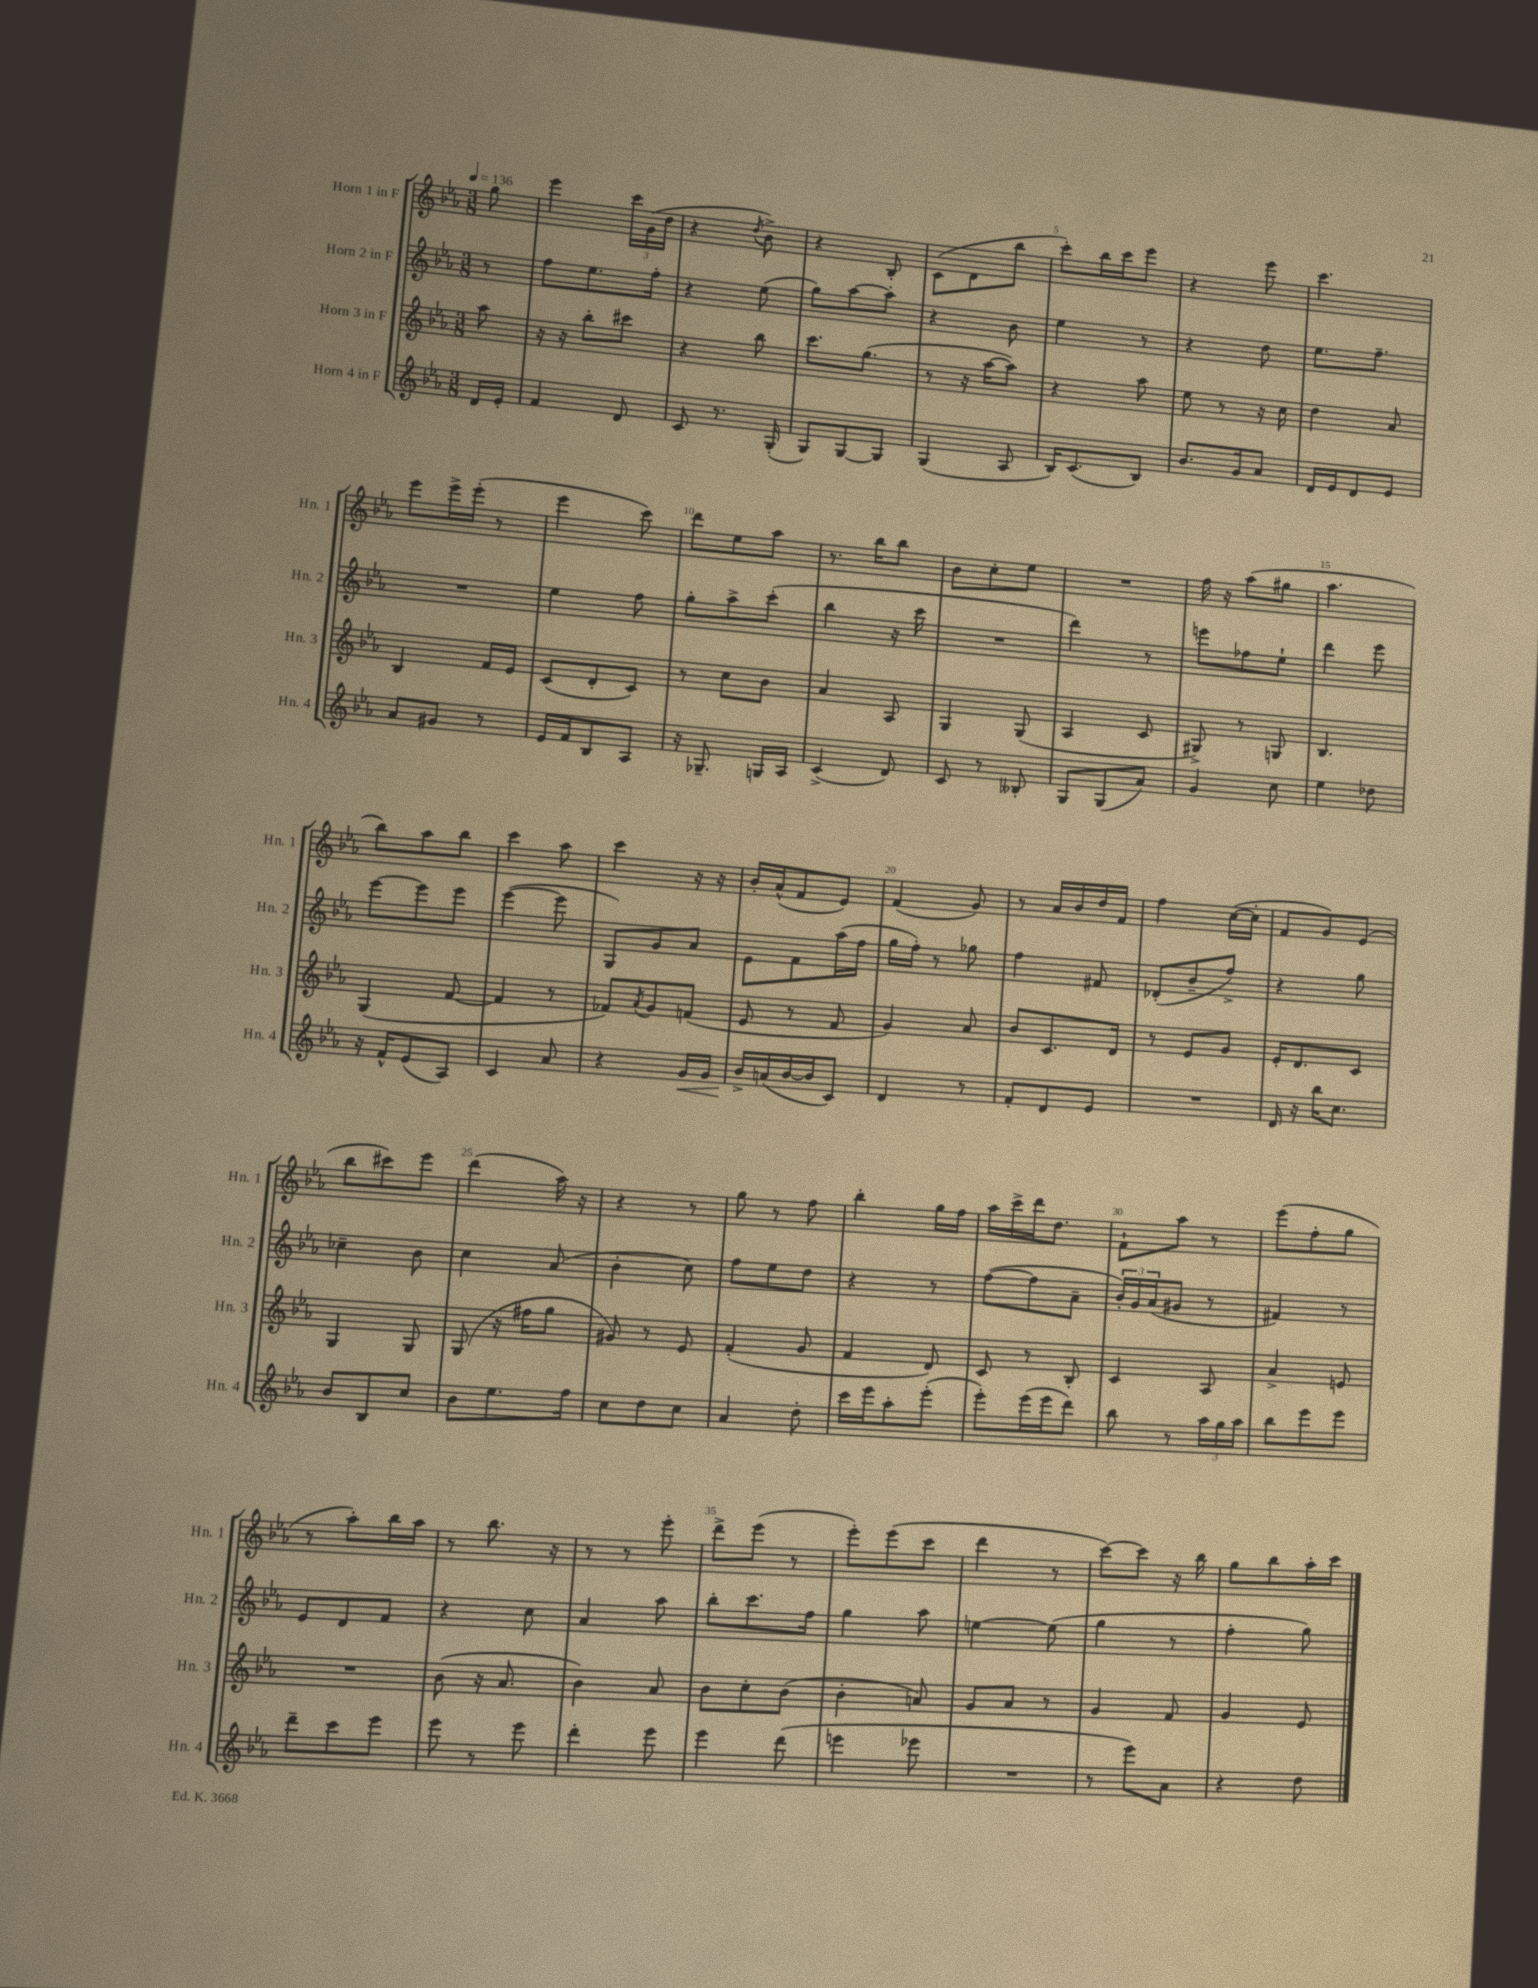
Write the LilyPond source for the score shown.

<<
\new StaffGroup <<
\new Staff = "s0" \with { instrumentName = "Horn 1 in F" shortInstrumentName = "Hn. 1" } {
    \clef treble \key ees \major \numericTimeSignature \time 3/8 \partial 8 \tempo 4 = 136
    g''8 |
    ees'''4 \tuplet 3/2 { c'''16 g'16( d''16 } |
    r4 \acciaccatura { d''8 } bes'8->) |
    r4 bes8-. |
    c'8( d'8 bes''8 |
    c'''8-.) bes''16 c'''16 ees'''8 |
    r4 ees'''8 |
    c'''4. |
    ees'''8 ees'''16-> ees'''16-.( r8 |
    ees'''4 c'''8) |
    d'''8 ees''8 aes''8 |
    r8. bes''16 bes''8 |
    bes'8 c''8-. ees''8 |
    R4. |
    f''16 r16 aes''8( gis''8 |
    aes''4. |
    bes''8) aes''8 bes''8 |
    c'''4 aes''8 |
    c'''4 r16 r16 |
    bes'16-. aes'16-^( f'8 ees'8) |
    f'4( g'8) |
    r8 aes'16 bes'16 d''16 f'16 |
    f''4 c''16~( c''16-. |
    f'8 g'8) ees'8( |
    bes''8 cis'''8) ees'''8 |
    d'''4( aes''16) r16 |
    r4 r8 |
    g''8 r8 f''8 |
    bes''4-. g''16 f''16 |
    aes''16 c'''16-> d'''16 d''8. |
    f'8-! aes''8 r8 |
    ees'''8( f''8-. g''8 |
    r8 aes''8-.) bes''16 aes''16 |
    r8 bes''8. r16 |
    r8 r8 ees'''8-. |
    d'''8-> ees'''8( r8 |
    ees'''8-.) ees'''8( c'''8 |
    d'''4 r8 |
    c'''8~) c'''8 r16 bes''16 |
    g''8 bes''8 aes''16-. c'''16 \bar "|." |
}
\new Staff = "s1" \with { instrumentName = "Horn 2 in F" shortInstrumentName = "Hn. 2" } {
    \clef treble \key ees \major \numericTimeSignature \time 3/8 \partial 8
    r8 |
    f''8 ees''8. f''16-. |
    r4 ees''8( |
    g''8) aes''8~ aes''8-. |
    r4 bes'8 |
    ees''4 r8 |
    r4 d''8 |
    ees''8. f''8.-- |
    R4. |
    ees''4 f''8 |
    g''8-. aes''8-> c'''8-.( |
    bes''4 r16 c'''16 |
    R4. |
    d'''4) r8 |
    e'''8 fes''8 ees''8-! |
    d'''4 ees'''8 |
    ees'''8~ ees'''8 ees'''8 |
    ees'''4~( ees'''8 |
    g8) g'8 aes'8 |
    ees'8 f'8 aes''16( f''16 |
    g''16 f''16-.) r8 ges''8 |
    f''4 fis'8 |
    des'8-.( bes'8-- f''8->) |
    r4 g''8 |
    ces''4-- bes'8 |
    c''4 aes'8( |
    bes'4-. c''8) |
    f''8 ees''8 d''8 |
    r4 r8 |
    f''8~( f''8 aes'8-- |
    \tuplet 3/2 { bes'16-.) g'16 aes'16( } gis'8 r8 |
    fis'4) r8 |
    ees'8 d'8 f'8 |
    r4 c''8 |
    aes'4 aes''8 |
    bes''8-. c'''8. f''16 |
    g''4 aes''8 |
    e''4~ e''8( |
    g''4 r8 |
    f''4-. g''8) \bar "|." |
}
\new Staff = "s2" \with { instrumentName = "Horn 3 in F" shortInstrumentName = "Hn. 3" } {
    \clef treble \key ees \major \numericTimeSignature \time 3/8 \partial 8
    aes''8 |
    r16 r16 bes''8-. cis'''8 |
    r4 bes''8 |
    c'''8. g''8.( |
    r8 r16 aes''16~ aes''8) |
    r4 aes''8 |
    ees''8 r8 r16 c''16 |
    d''4 aes'8 |
    bes4 f'16 ees'16 |
    c'8( d'8-. c'8) |
    r8 c''8 bes'8 |
    aes'4 aes8 |
    g4 g8( |
    aes4 c'8 |
    gis8->) r8 g8 |
    bes4. |
    g4( f'8~ |
    f'4 r8 |
    fes'8) \acciaccatura { aes'8 } g'8 f'8( |
    ees'8 r8 f'8 |
    g'4) aes'8 |
    bes'8 c'8. d'16 |
    r8 ees'8 g'8 |
    ees'16-. d'8. c'8 |
    g4 g8 |
    g8( r16 fis''16 g''8 |
    gis'8) r8 ees'8 |
    f'4-.( g'8 |
    f'4 d'8) |
    c'8 r8 bes8-. |
    c'4 aes8 |
    aes'4-> e'8 |
    R4. |
    bes'8( r16 aes'8. |
    bes'4) aes'8 |
    bes'8 c''8-. bes'8( |
    bes'4-. a'8) |
    g'8 aes'8 r8 |
    g'4 f'8 |
    g'4 ees'8 \bar "|." |
}
\new Staff = "s3" \with { instrumentName = "Horn 4 in F" shortInstrumentName = "Hn. 4" } {
    \clef treble \key ees \major \numericTimeSignature \time 3/8 \partial 8
    d'16 ees'16-. |
    f'4 d'8 |
    c'8 r8. g16-.( |
    g8) g8~ g8 |
    g4( aes8 |
    bes16) c'8.( bes8) |
    bes'8. g'16 aes'8 |
    d'16 ees'16 d'8 ees'8 |
    aes'8 gis'8 r8 |
    ees'16 f'16 bes8 aes8 |
    r16 ges8.-- g16 aes16 |
    c'4->( d'8) |
    c'8 r8 beses8-. |
    g8 g8( aes'8) |
    g'4 c''8 |
    ees''4 des''8 |
    r16 f'16-^ ees'8( aes8) |
    c'4 aes'8 |
    r4 g'16\< g'16 |
    bes'16->\! a'16( bes'16~ bes'16 c'8) |
    d'4 r8 |
    f'8-. d'8 ees'8 |
    R4. |
    d'16 r16 bes''16 c''8. |
    bes'8 bes8 c''8 |
    bes'8 ees''8. f''16 |
    c''8 d''8 c''8 |
    aes'4 d''8-. |
    c'''16 ees'''16 aes''8-. ees'''8-.( |
    ees'''8-.) ees'''16( ees'''16 d'''8) |
    bes''8 r8 \tuplet 3/2 { aes''16 g''16 aes''16 } |
    bes''8 ees'''8 ees'''8 |
    d'''8-- c'''8 ees'''8 |
    ees'''8 r8 ees'''8 |
    d'''4-. ees'''8 |
    ees'''4 d'''8( |
    e'''4 ees'''8 |
    R4. |
    r8 ees'''8) aes'8 |
    r4 d''8 \bar "|." |
}
>>
>>
\layout { \context { \Score \override BarNumber.break-visibility = ##(#f #t #t) barNumberVisibility = #(every-nth-bar-number-visible 5) } }
